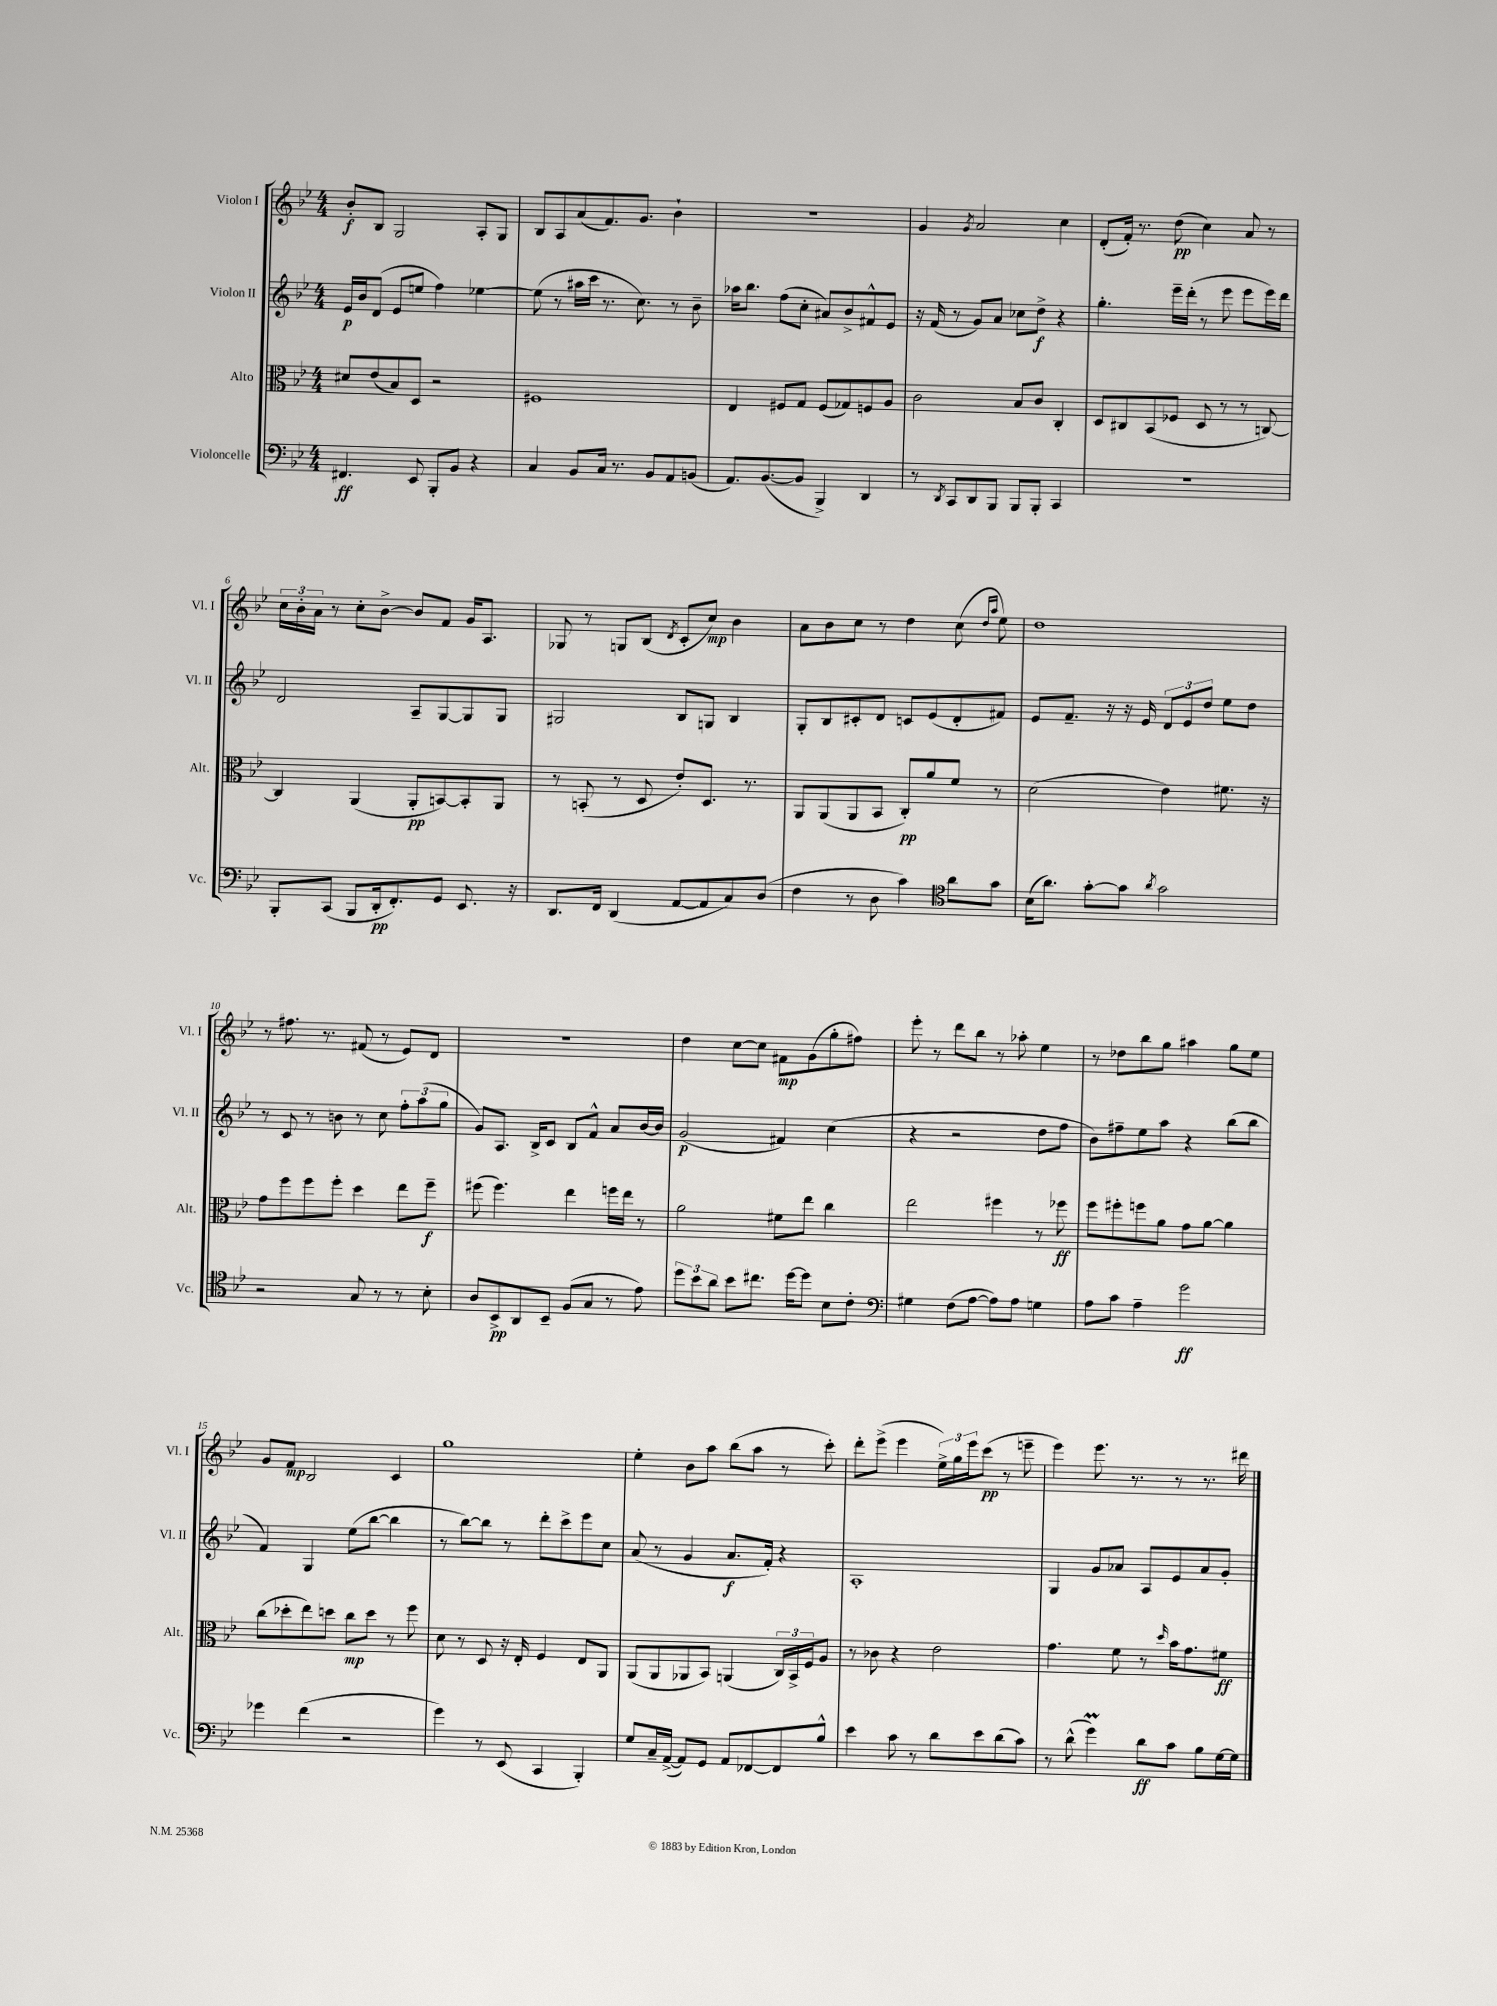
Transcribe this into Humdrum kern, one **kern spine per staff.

**kern	**dynam	**kern	**dynam	**kern	**dynam	**kern	**dynam
*part4	*part4	*part3	*part3	*part2	*part2	*part1	*part1
*staff4	*staff4	*staff3	*staff3	*staff2	*staff2	*staff1	*staff1
*I"Violoncelle	*	*I"Alto	*	*I"Violon II	*	*I"Violon I	*
*I'Vc.	*	*I'Alt.	*	*I'Vl. II	*	*I'Vl. I	*
*clefF4	*	*clefC3	*	*clefG2	*	*clefG2	*
*k[b-e-]	*	*k[b-e-]	*	*k[b-e-]	*	*k[b-e-]	*
*M4/4	*	*M4/4	*	*M4/4	*	*M4/4	*
=1	=1	=1	=1	=1	=1	=1	=1
4.FF#X/	ff	8d#X/L	.	16e-/LL	p	8b-'/L	f
.	.	.	.	16b-/J	.	.	.
.	.	(8e-/	.	(8d/J	.	8B-/J	.
.	.	8B-/)	.	8e-/L	.	2G/	.
8EE-/	.	8D/J	.	8een/J	.	.	.
8BBB-'/L	.	2r	.	4ff\)	.	.	.
8BB-/J	.	.	.	.	.	.	.
4r	.	.	.	[4ee-X\	.	8A'/L	.
.	.	.	.	.	.	8G/J	.
=2	=2	=2	=2	=2	=2	=2	=2
4C/	.	1F#X	.	(8ee-\]	.	8B-/L	.
.	.	.	.	8r	.	8A/	.
8BB-/L	.	.	.	16aa#X\LL	.	(8a/	.
.	.	.	.	16ccc\JJ	.	.	.
16C/Jk	.	.	.	8.r	.	8.f/)	.
8.r	.	.	.	.	.	.	.
.	.	.	.	8.cc\)	.	8.g/J	.
8BB-/L	.	.	.	.	.	.	.
8AA/	.	.	.	8r	.	4b-`\	.
(8BBn/J	.	.	.	8b-~\	.	.	.
=3	=3	=3	=3	=3	=3	=3	=3
8.AA/L)	.	4E-/	.	16aa-X\KL	.	1r	.
.	.	.	.	8.bb-\J	.	.	.
([8.BB-/	.	.	.	.	.	.	.
.	.	8F#X/L	.	(8ff\L	.	.	.
8BB-/J]	.	8G/J	.	8cc'\J	.	.	.
4BBB-^/)	.	(8F#/L	.	8a#X/L)	.	.	.
.	.	8G-X/)	.	8b-^/	.	.	.
4DD/	.	8Fn/	.	8f#X^^/	.	.	.
.	.	8A/J	.	8e-/J	.	.	.
=4	=4	=4	=4	=4	=4	=4	=4
8r	.	2c\	.	16r	.	4g/	.
.	.	.	.	(16f/	.	.	.
8qDD/	.	.	.	.	.	.	.
8CC/L	.	.	.	8r	.	.	.
.	.	.	.	.	.	8qg/	.
8DD/	.	.	.	8g/L)	.	2a/	.
8BBB-/J	.	.	.	8a/J	.	.	.
8BBB-/L	.	8B-/L	.	8cc-X\L	.	.	.
8BBB-'/J	.	8c/J	.	8dd^\J	f	.	.
4CC/	.	4C'/	.	4r	.	4cc\	.
=5	=5	=5	=5	=5	=5	=5	=5
1r	.	8D/L	.	4.gg'\	.	(8d'/L	.
.	.	8C#X/	.	.	.	16f'/Jk)	.
.	.	.	.	.	.	8.r	.
.	.	(8BB-/	.	.	.	.	.
.	.	8F-X/J	.	16eee-~\LL	.	(8dd\	pp
.	.	.	.	(16ddd'\JJ	.	.	.
.	.	8D/	.	8r	.	4cc\)	.
.	.	8r	.	8eee-\	.	.	.
.	.	8r	.	8eee-\L	.	8a/	.
.	.	[8Cn/)	.	16eee-\L)	.	8r	.
.	.	.	.	16ddd\JJ	.	.	.
!!LO:LB:g=z
=6	=6	=6	=6	=6	=6	=6	=6
8BBB-'/L	.	4C/]	.	2d/	.	24cc\LL	.
.	.	.	.	.	.	24b-'\	.
.	.	.	.	.	.	24a\JJ	.
(8CC/J	.	.	.	.	.	8r	.
8BBB-/L	.	(4AA/	.	.	.	8cc'\L	.
16DD'/k	pp	.	.	.	.	[8b-^\J	.
8.FF'/)	.	.	.	.	.	.	.
.	.	8AA'/L	pp	8A~/L	.	8b-/L]	.
8GG/J	.	[8BBn/)	.	[8G/	.	8f/J	.
8.EE-/	.	8BB'/]	.	8G/]	.	16g/KL	.
.	.	.	.	.	.	8.A/J	.
.	.	8AA/J	.	8G/J	.	.	.
16r	.	.	.	.	.	.	.
=7	=7	=7	=7	=7	=7	=7	=7
8.DD/L	.	8r	.	2G#X/	.	8G-X/	.
.	.	(8BBn'/	.	.	.	8r	.
16FF/Jk	.	.	.	.	.	.	.
(4DD/	.	8r	.	.	.	8Gn/L	.
.	.	8D/	.	.	.	(8B-/J	.
.	.	.	.	.	.	8qd/	.
[8AA/L	.	8e-'/L)	.	8B-/L	.	8c'/L	.
8AA/]	.	8.D/J	.	8Gn/J	.	8cc/J)	mp
8C/)	.	.	.	4B-/	.	4b-\	.
.	.	8.r	.	.	.	.	.
(8D/J	.	.	.	.	.	.	.
=8	=8	=8	=8	=8	=8	=8	=8
4F\	.	8AA/L	.	8G'/L	.	8a\L	.
.	.	(8AA/	.	8B-/	.	8b-\	.
8r	.	8AA/	.	8c#X'/	.	8cc\J	.
8D\	.	8BB-/J	.	8d/J	.	8r	.
4c\)	.	8C'/L)	pp	8cn/L	.	4dd\	.
.	.	8a/	.	(8e-/	.	.	.
*clefC4	*	*	*	*	*	*	*
8a\L	.	8f/J	.	8d'/	.	(8cc\	.
.	.	.	.	.	.	16qqdd/LL	.
.	.	.	.	.	.	16qqaa/JJ	.
8g\J	.	8r	.	8f#X/J)	.	8ee-\)	.
=9	=9	=9	=9	=9	=9	=9	=9
(16B-\KL	.	(2d\	.	8e-/L	.	1dd	.
8.a\J)	.	.	.	.	.	.	.
.	.	.	.	8.f~/J	.	.	.
[8g'\L	.	.	.	.	.	.	.
.	.	.	.	16r	.	.	.
8g\J]	.	.	.	16r	.	.	.
.	.	.	.	16e-/	.	.	.
8qa/	.	.	.	.	.	.	.
2g\	.	4e-\)	.	12d/L	.	.	.
.	.	.	.	12e-/	.	.	.
.	.	.	.	12dd/J	.	.	.
.	.	8.f#X\	.	8ee-\L	.	.	.
.	.	.	.	8dd\J	.	.	.
.	.	16r	.	.	.	.	.
!!LO:LB:g=z
=10	=10	=10	=10	=10	=10	=10	=10
2r	.	8g\L	.	8r	.	8r	.
.	.	8ff\	.	8c/	.	8.ff#X\	.
.	.	8ff\	.	8r	.	.	.
.	.	.	.	.	.	8.r	.
.	.	8ff'\J	.	8bn\	.	.	.
8G/	.	4dd\	.	8r	.	(8f#X/	.
8r	.	.	.	8cc\	.	8r	.
8r	.	8ee-\L	.	12ff'\L	.	8e-/L)	.
.	.	.	.	(12aa\	.	.	.
8B-'\	.	8ff~\J	f	.	.	8d/J	.
.	.	.	.	12gg\J	.	.	.
=11	=11	=11	=11	=11	=11	=11	=11
8A/L	.	(8ff#X\	.	8g/L)	.	1r	.
8BB-^/	pp	4.ff#\)	.	8.A/J	.	.	.
8AA/	.	.	.	.	.	.	.
.	.	.	.	16B-^/KL	.	.	.
8BB-~/J	.	.	.	8c/J	.	.	.
(8F/L	.	4ee-\	.	8B-/L	.	.	.
8G/J	.	.	.	8f^^/J	.	.	.
8r	.	16ffn\LL	.	8a/L	.	.	.
.	.	16ee-\JJ	.	.	.	.	.
8e-\)	.	8r	.	[16b-/L	.	.	.
.	.	.	.	16b-/JJ]	.	.	.
=12	=12	=12	=12	=12	=12	=12	=12
12dd\L	.	2a\	.	(2g/	p	4dd\	.
12b-\	.	.	.	.	.	.	.
12a\J	.	.	.	.	.	.	.
8b-\L	.	.	.	.	.	[8cc\L	.
8.cc#X\J	.	.	.	.	.	8cc\J]	.
.	.	8f#X\L	.	4f#X/)	.	8f#X\L	mp
[16dd\KL	.	.	.	.	.	.	.
8dd\J]	.	8ee-\J	.	.	.	(8g\	.
8B-\L	.	4cc\	.	(4cc\	.	8gg'\	.
8c'\J	.	.	.	.	.	8ff#X\J)	.
=13	=13	=13	=13	=13	=13	=13	=13
*clefF4	*	*	*	*	*	*	*
4G#X\	.	2ee-\	.	4r	.	8eee-'\	.
.	.	.	.	.	.	8r	.
(8F\L	.	.	.	2r	.	8ddd\L	.
[8A\J	.	.	.	.	.	8bb-\J	.
8A\L])	.	4ff#X\	.	.	.	8r	.
8A\J	.	.	.	.	.	8aa-X'\	.
4Gn\	.	8r	.	8dd\L	.	4ee-\	.
.	.	8ff-X\	ff	8ff\J	.	.	.
=14	=14	=14	=14	=14	=14	=14	=14
8A\L	.	8ff\L	.	8b-\L)	.	8r	.
8c\J	.	8ff#X'\	.	8ff#X~\	.	8dd-X\L	.
4A~\	.	8ffn\	.	8ee-\	.	8bb-\	.
.	.	8a\J	.	8aa\J	.	8gg\J	.
2g\	ff	8g\L	.	4r	.	4aa#X\	.
.	.	[8a\J	.	.	.	.	.
.	.	4a\]	.	(8bb-\L	.	8gg\L	.
.	.	.	.	8bb-\J	.	8ee-\J	.
!!LO:LB:g=z
=15	=15	=15	=15	=15	=15	=15	=15
4g-X\	.	(8cc\L	.	4f/)	.	8g/L	.
.	.	8dd-X'\	.	.	.	8f/J	mp
(4f\	.	8ee-\)	.	4G/	.	2B-/	.
.	.	8ddn\J	.	.	.	.	.
2r	.	8cc\L	mp	(8ee-\L	.	.	.
.	.	8dd\J	.	[8bb-\J	.	.	.
.	.	8r	.	4bb-\]	.	4c/	.
.	.	8ff\	.	.	.	.	.
=16	=16	=16	=16	=16	=16	=16	=16
4g\)	.	8d\	.	8r	.	1gg	.
.	.	8r	.	[8bb-\L)	.	.	.
8r	.	8D/	.	8bb-\J]	.	.	.
(8EE-/	.	16r	.	8r	.	.	.
.	.	16E-'/	.	.	.	.	.
4CC/	.	4F/	.	8ddd'\L	.	.	.
.	.	.	.	8ccc^\	.	.	.
4BBB-'/)	.	8E-/L	.	8eee-\	.	.	.
.	.	8AA/J	.	8cc\J	.	.	.
=17	=17	=17	=17	=17	=17	=17	=17
8G/L	.	(8AA/L	.	(8a/	.	4ee-'\	.
16C~/L	.	8AA/	.	8r	.	.	.
([16AA^/JJ	.	.	.	.	.	.	.
8AA/L])	.	8AA-X/	.	4g/	.	8b-\L	.
8GG/J	.	8BB-/J)	.	.	.	8aa\J	.
8AA/L	.	(4AAn/	.	8.a/L	f	(8bb-\L	.
[8FF-X/	.	.	.	.	.	8aa\J	.
.	.	.	.	16f'/Jk)	.	.	.
8FF-/]	.	24C/LL)	.	4r	.	8r	.
.	.	24BB-^/	.	.	.	.	.
.	.	24F/J	.	.	.	.	.
8B-^^/J	.	8A/J	.	.	.	8ccc'\)	.
=18	=18	=18	=18	=18	=18	=18	=18
4e-\	.	8r	.	1A'	.	8ddd'\L	.
.	.	8c-X\	.	.	.	(8eee-^\J	.
8c\	.	4r	.	.	.	4eee-\	.
8r	.	.	.	.	.	.	.
8d\L	.	2e-\	.	.	.	24ee-^\LL)	.
.	.	.	.	.	.	24gg\	.
.	.	.	.	.	.	24eee-\J	.
8e-\	.	.	.	.	.	(8ccc\J	pp
(8d\	.	.	.	.	.	8r	.
8c\J)	.	.	.	.	.	8eeen~\	.
=19	=19	=19	=19	=19	=19	=19	=19
8r	.	4.g\	.	4G/	.	4eee-\)	.
(8d^^\	.	.	.	.	.	.	.
4gM\)	.	.	.	8g/L	.	8.eee-\	.
.	.	8f\	.	8a-X/J	.	.	.
.	.	.	.	.	.	8.r	.
8d\L	ff	8r	.	8A/L	.	.	.
.	.	16qqdd/	.	.	.	.	.
8c\J	.	16b-\KL	.	8e-/	.	8r	.
.	.	8.g\	.	.	.	.	.
8B-\L	.	.	.	8a-/	.	8.r	.
[16G\L	.	8f#X\J	ff	8g'/J	.	.	.
16G\JJ]	.	.	.	.	.	16ddd#X\	.
==	==	==	==	==	==	==	==
*-	*-	*-	*-	*-	*-	*-	*-
